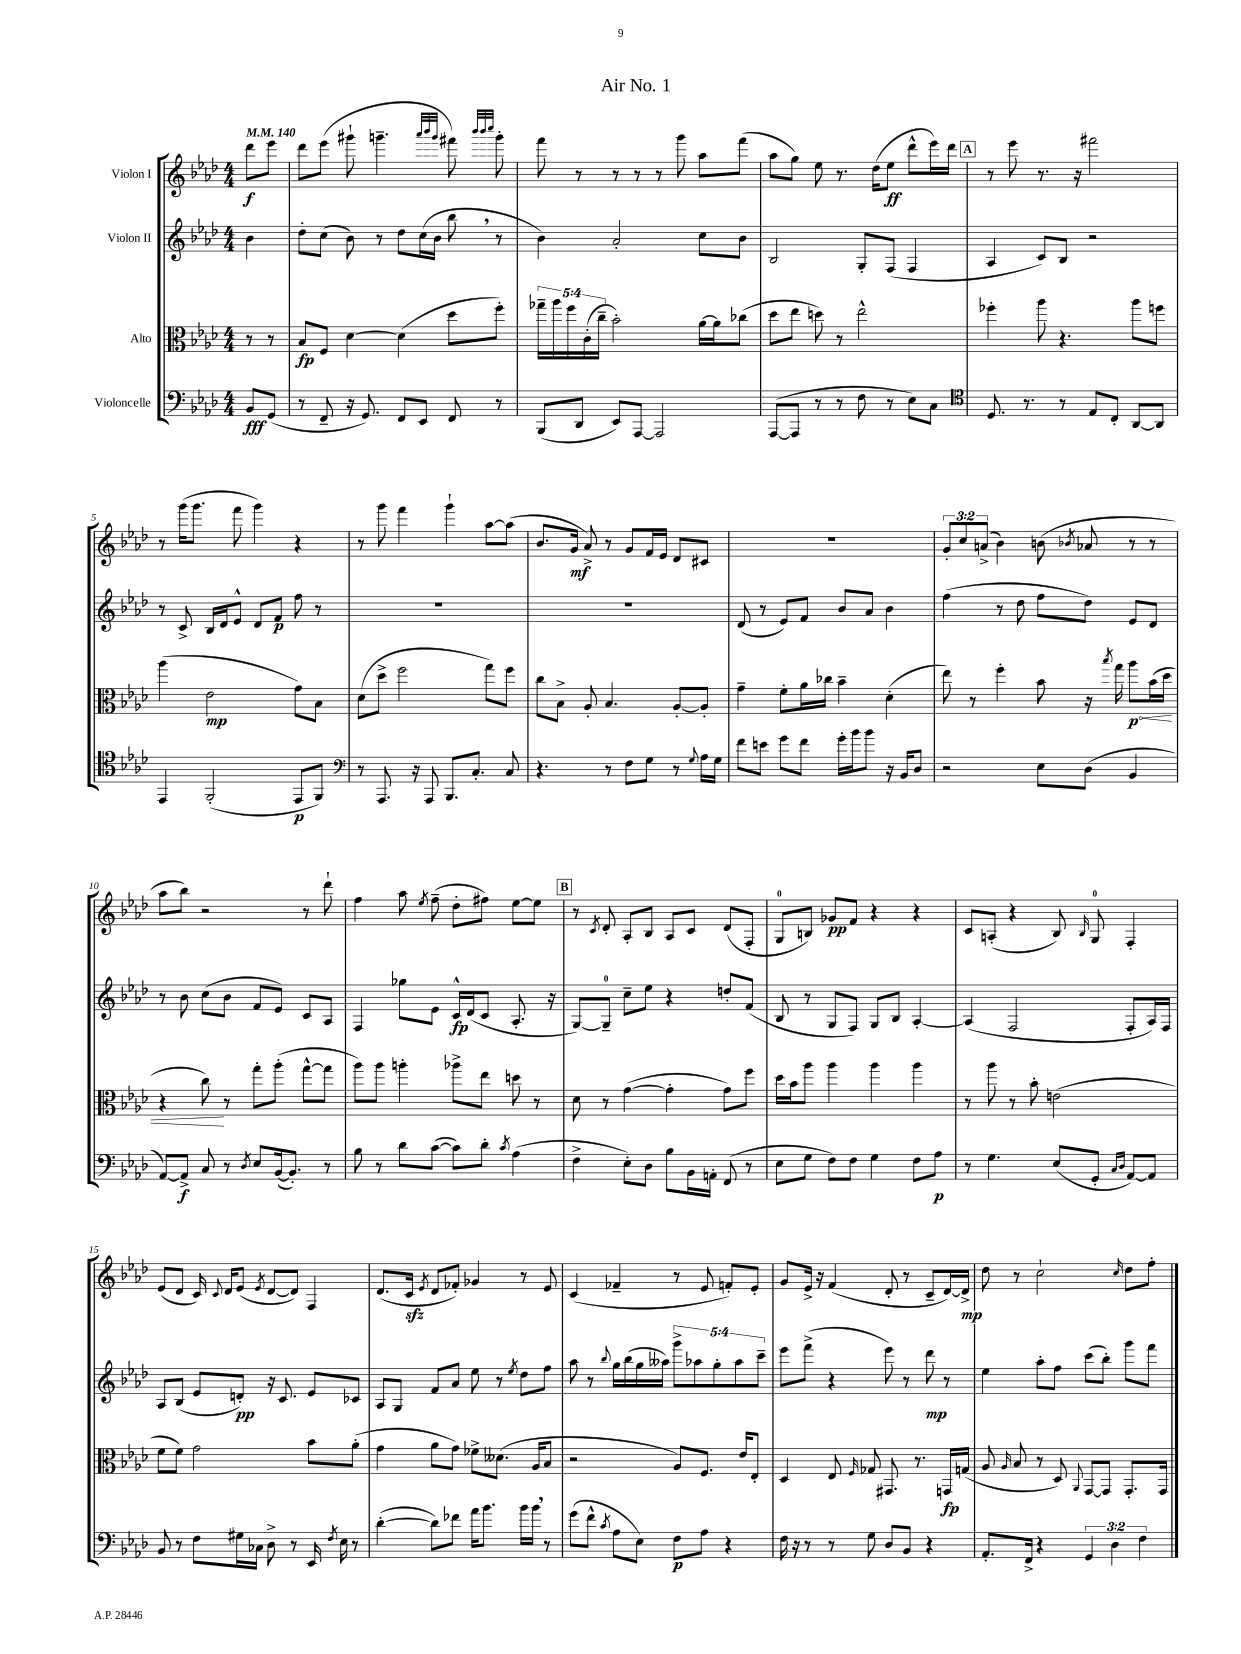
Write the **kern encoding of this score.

**kern	**kern	**kern	**kern
*staff4	*staff3	*staff2	*staff1
*clefF4	*clefC3	*clefG2	*clefG2
*k[b-e-a-d-]	*k[b-e-a-d-]	*k[b-e-a-d-]	*k[b-e-a-d-]
*M4/4	*M4/4	*M4/4	*M4/4
*MM140	*MM140	*MM140	*MM140
8BB-	8r	4b-	8ddd-
(8GG	8r	.	8eee-
=	=	=	=
8r	8B-	8dd-'	8ddd-
8FF~	8F	(8cc	(8eee-
16r	[4d-	8b-)	8ggg#`
8.GG)	.	.	.
.	.	8r	4.ggg~
8FF	(4d-]	8dd-	.
8EE-	.	(16cc	.
.	.	16b-	.
.	.	.	32qqaaa-
.	.	.	32qqbbb-
.	.	.	32qqggg
8FF	8dd-	8bb-	8fff#)
.	.	.	32qqbbb-
.	.	.	32qqbbb-
.	.	.	32qqcccc
8r	8ff')	8r	8ggg'
=	=	=	=
(8BBB-	20gg-~	4b-)	8fff
.	20aa-	.	.
.	20ff	.	.
8DD-	.	.	8r
.	(20c'	.	.
.	20cc~	.	.
8EE-)	2b-')	2a-'	8r
[8AAA-	.	.	8r
2AAA-]	.	.	8r
.	.	.	8ggg
.	[16a-	8cc	8aa-
.	16a-]	.	.
.	(8cc-	8b-	(8fff
=	=	=	=
([8AAA-	8dd-	2B-	8aa-
8AAA-]	8ee-	.	8gg)
8r	8dd)	.	8ee-
8r	8r	.	8.r
8F	2ee-^^	8G'	.
.	.	.	(16dd-
8r	.	(8F	8ee-
8E-)	.	4F	8ddd-^^
8C	.	.	16eee-)
.	.	.	16ddd-
=	=	=	=
*clefC4	*	*	*
8.D-	4ff-'	4A-	8r
.	.	.	8eee-
8.r	.	.	.
.	8aa-	8c)	8.r
8r	4.r	8B-	.
.	.	.	16r
8E-	.	2r	2fff#
8C'	.	.	.
[8AA-	8aa-	.	.
8AA-]	8ff	.	.
=	=	=	=
4EE-	(4aa-	8r	8r
.	.	8c^	(16ggg
.	.	.	8.ggg
(2FF'	2e-	16B-	.
.	.	16d-	.
.	.	8e-^^	8fff
.	.	8d-	4ggg)
.	.	8f	.
8EE-	8g)	8ff	4r
8FF)	8B-	8r	.
=	=	=	=
*clefF4	*	*	*
8r	(8d-	1r	8r
8.AAA-	8dd-^	.	8ggg
.	2ff	.	4fff
16r	.	.	.
8AAA-	.	.	.
8.BBB-	.	.	4ggg`
8.C'	.	.	.
.	8gg)	.	[8aa-
8C	8ff	.	(8aa-]
=	=	=	=
4.r	8cc	1r	8.b-
.	8B-^	.	.
.	.	.	16g
.	8A-'	.	8a-^)
8r	4.B-	.	8r
8F	.	.	8g
8G	.	.	16f
.	.	.	16e-
8r	[8A-'	.	8d-
8qqG	.	.	.
16A-	8A-']	.	8c#
16G	.	.	.
=	=	=	=
8f	4g~	(8d-	1r
8e	.	8r	.
8g	8f'	8e-)	.
8f	16a-	8f	.
.	16cc-	.	.
16g'	4b-~	8b-	.
16b-	.	.	.
8b-	.	8a-	.
16r	(4d-'	4b-	.
16BB-	.	.	.
8D-	.	.	.
=	=	=	=
2r	8ee-)	(4ff	12g'
.	.	.	12cc
.	8r	.	.
.	.	.	(12a^
.	4ff'	8r	4b-)
.	.	8dd-	.
8E-	8b-	8ff	(8b
.	.	.	8qb-
(8D-	16r	8dd-)	8a-
.	8qbb-	.	.
.	16gg	.	.
4BB-	8aa-	8e-	8r
.	(16b-	8d-	8r
.	16dd-	.	.
=	=	=	=
[8AA-)	4r	8r	8aa-
8AA-^]	.	8b-	8bb-)
8C	8cc)	(8cc	2r
8r	8r	8b-	.
8qD-	.	.	.
8E-	8gg'	8f	.
([16BB-	(8aa-'	8e-)	.
8.BB-'])	.	.	.
.	[8gg^^	8c	8r
8r	8gg]	8A-	8ddd-`
=	=	=	=
8B-	8aa-)	4F	4ff
8r	8aa-	.	.
8d-	4aa'	8gg-	8aa-
.	.	.	8qee-
([8c	.	8e-	(8ff~
8c])	8aa-^	16c^^	8dd-'
.	.	(16d-	.
8d-'	8ee-	8c	8ff#)
8qc	.	.	.
(4A-	8dd	8.A-'	[8ee-
.	8r	.	8ee-]
.	.	16r	.
=	=	=	=
4F^	8d-	[8G)	8r
.	.	.	8qc
.	8r	8G~]	8d-'
8E-')	([4g	8cc~	8A-'
8D-	.	8ee-	8B-
8B-	4g']	4r	8A-
16BB-	.	.	8c
16AA'	.	.	.
(8FF	8g)	8dd'	(8d-
8r	8ff	(8f	8F'
=	=	=	=
8E-	16dd-	8B-	8G
.	16b-	.	.
8G	8aa-	8r	8B)
8F)	4aa-	8G	8g-
8F	.	8F)	8f
4G	4aa-	8G	4r
.	.	8B-	.
8F	4aa-	[4A-'	4r
8A-	.	.	.
=	=	=	=
8r	8r	(4A-]	8c
4.G	8aa-	.	(8A'
.	8r	2F	4r
.	8b-'	.	.
(8E-	(2e	.	8B-)
.	.	.	16qqB-
8GG'	.	.	8G
16qqC	.	.	.
16qqD-	.	.	.
[8AA-)	.	8F'	4F'
8AA-]	.	16A-)	.
.	.	16F	.
=	=	=	=
8BB-	8f	8A-	(8e-
8r	8f)	(8B-	8d-
8F	2g	8e-	16c)
.	.	.	8qqc
.	.	.	16d-
16G#	.	8d')	(8e-
16C-	.	.	.
.	.	.	8qe-
8D-^	.	16r	[8d-
.	.	8.c	.
8r	.	.	8d-])
16EE-	8b-	8e-	4F
8qF	.	.	.
16E-	.	.	.
8r	(8a-'	8c-	.
=	=	=	=
([4d-'	4g	8A-	(8.d-
.	.	8G	.
.	.	.	16c
.	.	.	8qe-
8d-])	8a-	8f	8d-
8f-	8g)	8a-	8f-')
16a-	8f-^	8ee-	4g-
8.b-	.	.	.
.	(8.d--	8r	.
.	.	8qee-	.
16b-	.	8dd-	8r
16b-	16A-	.	.
8r	8B-	8ff	8e-
=	=	=	=
(8g	2r	8aa-	(4c
8f^^	.	8r	.
8qc	.	8qqbb-	.
8A-	.	16gg	4f-~
.	.	(16bb-	.
8E-)	.	16gg	.
.	.	16aa--)	.
8F	8A-)	10ggg^	8r
.	.	10aa-	.
8A-	8.F	.	8e-
.	.	10gg'	.
4r	.	.	8f')
.	.	10aa-	.
.	16e-	.	.
.	8E-'	.	8e-'
.	.	10ccc~	.
=	=	=	=
16F	4D-	8eee-	8g
16r	.	.	.
8r	.	(8fff^	16e-^
.	.	.	16r
8r	8E-	4r	(4f
.	16qqF	.	.
8G	8G-	.	.
8D-	8.GG#	8eee-)	8d-'
8BB-	.	8r	8r
.	8.r	.	.
4r	.	8ddd-	8c~
.	16GG	8r	[16d-)
.	(16G	.	16d-^]
=	=	=	=
8.AA-'	8A-	4ee-	8dd-
.	16qqA-	.	.
.	8B-	.	8r
16FF^	.	.	.
4r	8r	8aa-'	2cc`
.	8D-)	8ff	.
.	8qqAA-	.	.
6GG	[8GG	(8ccc	.
.	8GG]	8bb-')	.
6D-	.	.	.
.	.	.	16qqcc
.	8.GG'	8ggg	8dd-
6F	.	.	.
.	.	8fff	8ff'
.	16GG	.	.
==	==	==	==
*-	*-	*-	*-
